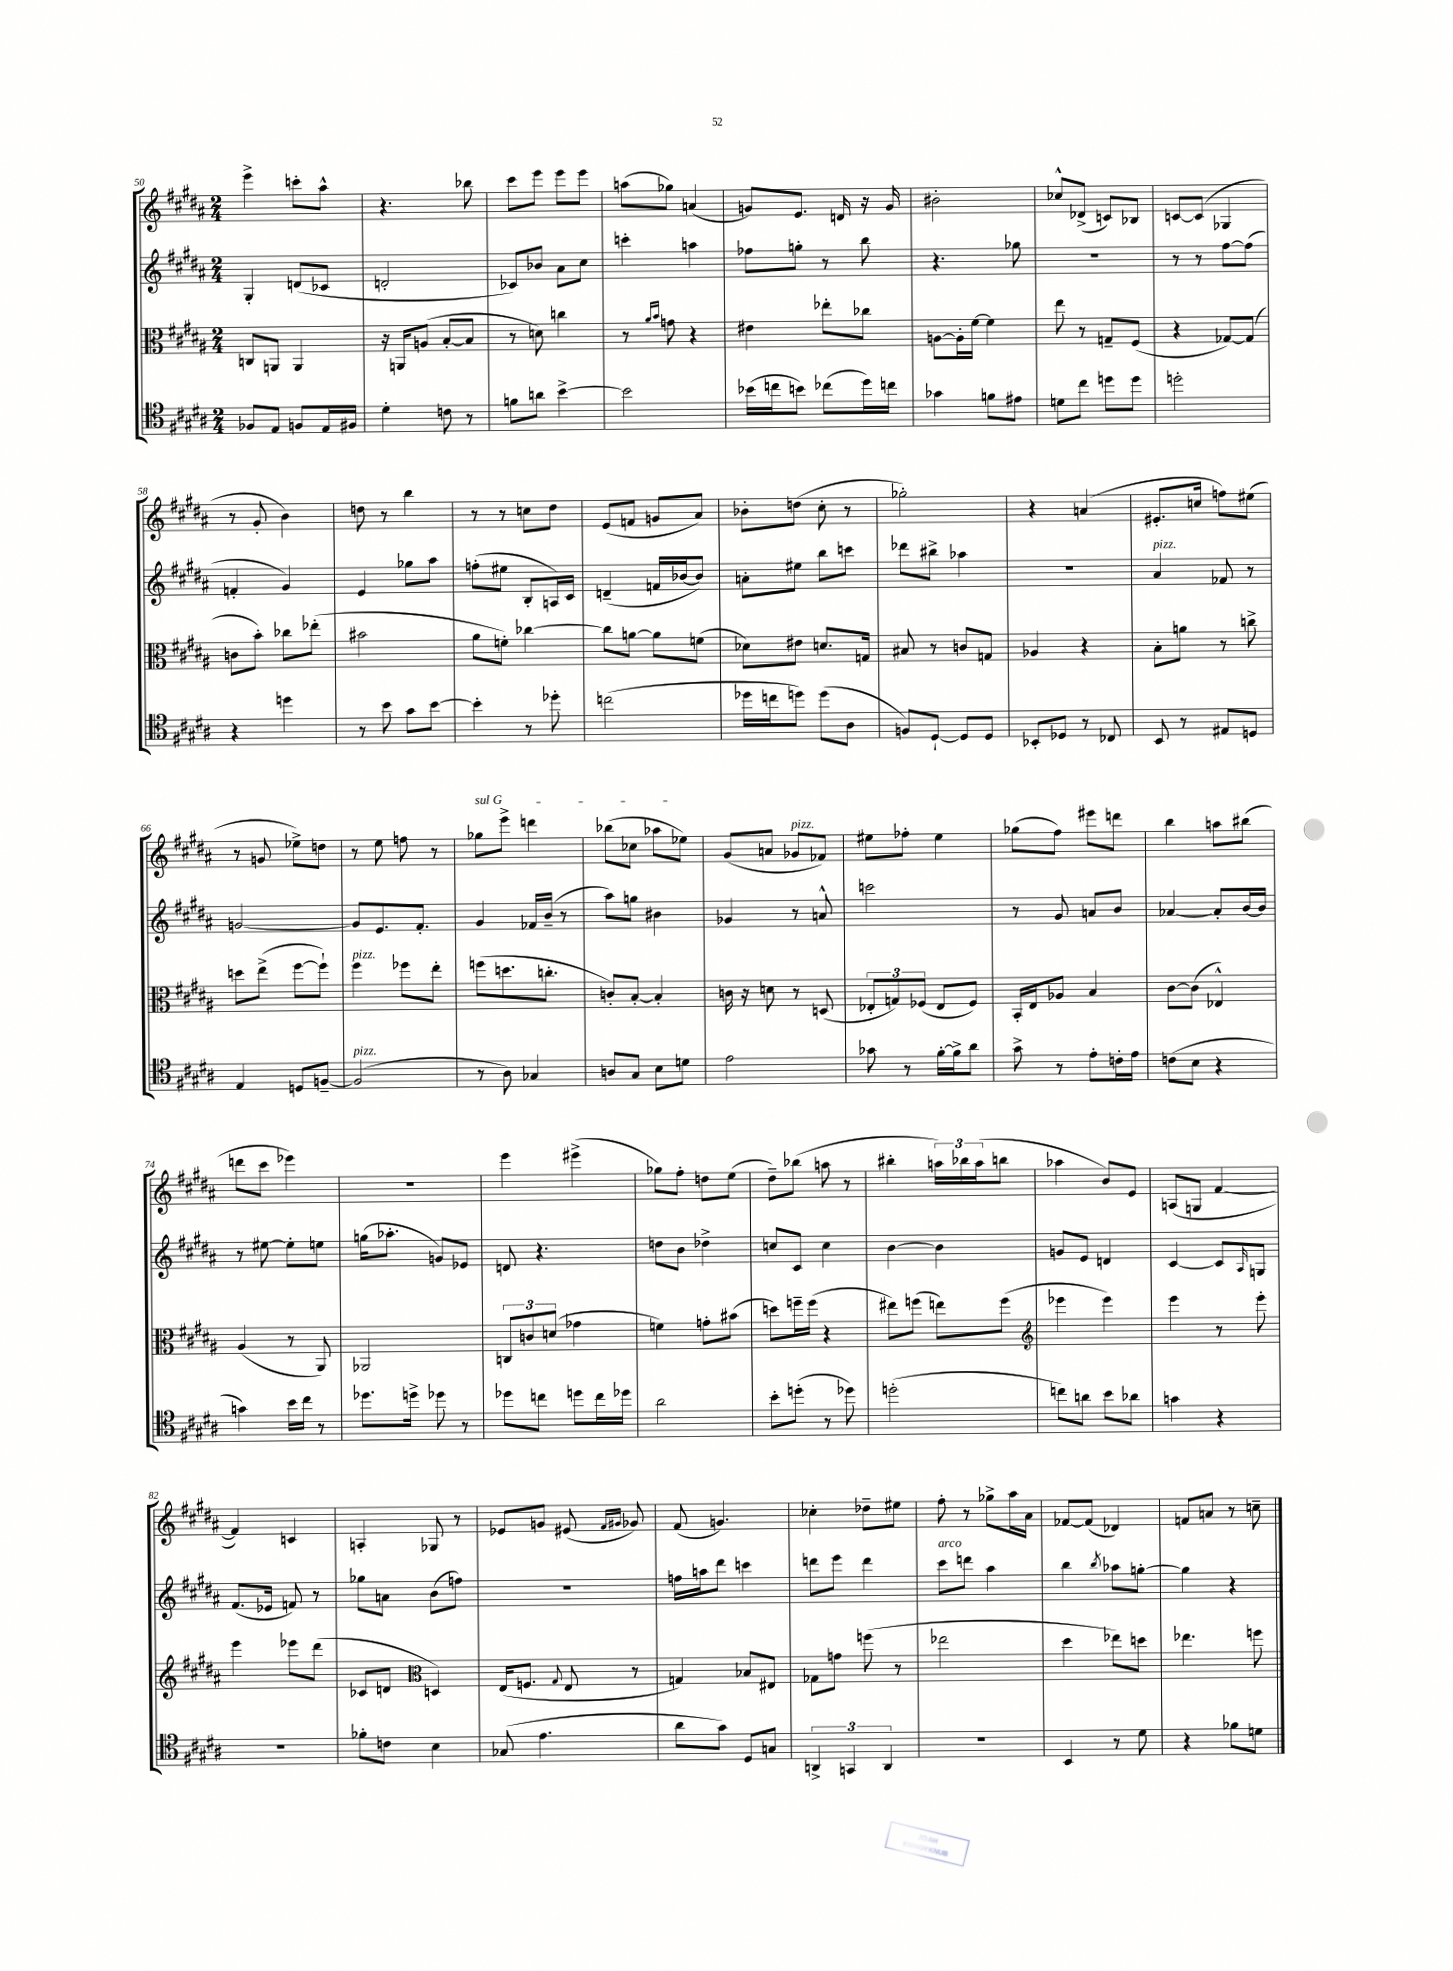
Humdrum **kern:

**kern	**kern	**kern	**kern
*staff4	*staff3	*staff2	*staff1
*clefC4	*clefC3	*clefG2	*clefG2
*k[f#c#g#d#a#]	*k[f#c#g#d#a#]	*k[f#c#g#d#a#]	*k[f#c#g#d#a#]
*M2/4	*M2/4	*M2/4	*M2/4
8F-	8C	4G#'	4eee^
8E	8AA	.	.
8F	4AA	(8d	8ccc'
16E	.	8c-	8aa#^^
16F#	.	.	.
=	=	=	=
4d#'	16r	2d'	4.r
.	16AA	.	.
.	(8A	.	.
8c	[8B'	.	.
8r	8B]	.	8bb-
=	=	=	=
8f	8r	8c-)	8ccc#
8a	8d)	8b-	8eee
[4b^	4cc	8a#	8eee
.	.	8cc#	8eee
=	=	=	=
2b]	8r	4ccc'	(8aa
.	16qqa#	.	.
.	16qqb	.	.
.	8g	.	8gg-)
.	4r	4aa	(4a
=	=	=	=
(16b-	4e#	8ff-	8g)
16cc	.	.	.
8b)	.	8gg'	8.e
(8cc-	8ee-'	8r	.
.	.	.	16d
16dd#)	8cc-	8bb	16r
16cc	.	.	16g
=	=	=	=
4g-	[8A	4.r	2b#'
.	16A']	.	.
.	[16f#	.	.
8f	4f#]	.	.
8e#	.	8gg-	.
=	=	=	=
8d	8ee	2r	8cc-^^
8cc#	8r	.	(8d-^
8dd	8G~	.	8c)
8dd	(8F#	.	8B-
=	=	=	=
2dd'	4r	8r	[8c
.	.	8r	(8c]
.	[8G-)	[8ff#	4G-
.	(8G-]	(8ff#]	.
=	=	=	=
4r	8c	4f'	8r
.	8b')	.	8g#'
4dd	8cc-	4g#)	4b)
.	(8ee-'	.	.
=	=	=	=
8r	2b#	4e	8dd
8b	.	.	8r
8g#	.	8gg-	4bb
[8b	.	8aa#	.
=	=	=	=
4b']	8a#	(8ff'	8r
.	8f')	8ee#	8r
8r	[4cc-	8B'	8cc
8dd-'	.	16A)	8dd#
.	.	16c#	.
=	=	=	=
(2cc	8cc-]	(4d~	(8e
.	[8a	.	8f
.	8a]	16f	8g
.	.	[16b-	.
.	(8f	8b-])	8a#)
=	=	=	=
16dd-	8d-)	8a'	8b-'
16cc	.	.	.
8dd)	8e#	8ee#	(8dd
(8dd	8.d	8bb	8cc#'
8A#	.	8ccc	8r
.	16G	.	.
=	=	=	=
8F)	8B#	8ddd-	2gg-')
[8D#`	8r	8bb#^	.
8D#]	8c	4aa-	.
8D#	8G	.	.
=	=	=	=
8BB-'	4A-	2r	4r
8D-	.	.	.
8r	4r	.	(4a
8C-	.	.	.
=	=	=	=
8BB	8B'	4a#	8.e#'
8r	8a	.	.
.	.	.	16cc
8E#	8r	8f-	8ff)
8D	8cc^	8r	(8ee#
=	=	=	=
4E	8dd	[2g	8r
.	(8ee^	.	8g
8D	[8ff#	.	8ee-^)
[8F~	8ff#`])	.	8dd
=	=	=	=
(2F]	4ff#	8g]	8r
.	.	8.e	8ee
.	8ff-	.	8ff
.	.	8.f#'	.
.	8ee'	.	8r
=	=	=	=
8r	(8ff	4g#	8gg-
8A#)	8.dd	.	8eee^
4G-	.	16f-	4ddd
.	8.cc'	(16b~	.
.	.	8r	.
=	=	=	=
8A	8c')	8aa#)	(8bb-
8G#	[8B'	8gg	8cc-
8B	4B']	4b#	8aa-
8d	.	.	8ee-)
=	=	=	=
2e	16c	4g-	(8g#
.	16r	.	.
.	8d	.	8a
.	8r	8r	8g-
.	(8D	8a^^	8f-)
=	=	=	=
8g-	12E-'	2ccc	8ee#
.	12G)	.	.
8r	.	.	8ff-'
.	(12F-	.	.
[16f#'	8E-	.	4ee#
16f#^]	.	.	.
8a#	8F-)	.	.
=	=	=	=
8g#^	16BB'	8r	(8gg-
.	16E	.	.
8r	8A-	8g#	8ff#)
8e'	4B	8a	8eee#
16c'	.	8b	8ddd
16e	.	.	.
=	=	=	=
(8c	[8c#	[4a-	4bb
8B	(8c#]	.	.
4r	4E-^^)	8a-']	8aa
.	.	[16b	(8bb#
.	.	16b]	.
=	=	=	=
4g)	(4A#	8r	8ddd
.	.	[8ee#	8ccc#
16b	8r	8ee#']	4eee-)
16cc#	.	.	.
8r	8AA#)	8ee	.
=	=	=	=
8.dd-	2AA-	(16gg	2r
.	.	8.aa-'	.
16dd^	.	.	.
8dd-	.	8g)	.
8r	.	8e-	.
=	=	=	=
8dd-	12C	8d	4eee
.	12c	.	.
8cc	.	4.r	.
.	(12d	.	.
8dd	4g-	.	(4eee#^
16cc	.	.	.
16dd-	.	.	.
=	=	=	=
2a#	4f)	8dd	8gg-)
.	.	8b	8ff#'
.	8g'	4dd-^	8dd
.	(8b#	.	(8ee
=	=	=	=
8b'	8dd)	8cc	8dd#~)
(8dd'	16ff~	8c#	(8bb-
.	(16ff	.	.
8r	4r	4cc	8aa
8dd-)	.	.	8r
=	=	=	=
(2dd'	8ee#)	[4b	4bb#'
.	(8ff	.	.
.	8ee)	4b]	24aa)
.	.	.	24bb-
.	.	.	(24aa
.	(8ff	.	8bb
=	=	=	=
*	*clefG2	*	*
8cc)	4eee-	8g	4aa-
8a	.	8e	.
8b	4eee-)	4d	8b)
8a-	.	.	8e
=	=	=	=
4g	4eee	[4c#	(8A
.	.	.	8G
4r	8r	8c#]	[4f#
.	.	16qqA#	.
.	8eee'	8G	.
=	=	=	=
2r	4eee	(8.f#	4f#])
.	.	16e-	.
.	8eee-	8f)	4c
.	(8ddd#	8r	.
=	=	=	=
8f-'	8c-	8gg-	4A'
8c	8d	8a	.
*	*clefC3	*	*
4B	4D)	(8b	8G-
.	.	8ff)	8r
=	=	=	=
(8G-	(16E	2r	8e-
.	8.F	.	.
4.e	.	.	8g
.	8qqG#	.	.
.	8E	.	(8e#
.	.	.	16qqf#
.	.	.	16qqg#
.	8r	.	8g-)
=	=	=	=
8a#	4G)	16ff	(8f#
.	.	16aa	.
8g#)	.	8ddd#	4.g)
8D#	8B-	4ccc	.
8G	8E#	.	.
=	=	=	=
6AA^	8G-	8ddd	4cc-'
.	8g	8eee	.
6GG	.	.	.
.	(8ff	4ddd	8dd-~
6AA	.	.	.
.	8r	.	8ee#
=	=	=	=
2r	2ee-	8ccc#	8ff#'
.	.	8ddd	8r
.	.	4aa#	8gg-^
.	.	.	16aa#
.	.	.	16a#
=	=	=	=
4BB	4dd#	4bb	[8f-
.	.	.	(8f-]
.	.	8qbb	.
8r	8ee-)	8aa-	4d-)
8d#	8dd	[8gg'	.
=	=	=	=
4r	4.ee-	4gg]	8f
.	.	.	8a
8f-	.	4r	8r
8d	8ff	.	8cc~
==	==	==	==
*-	*-	*-	*-
